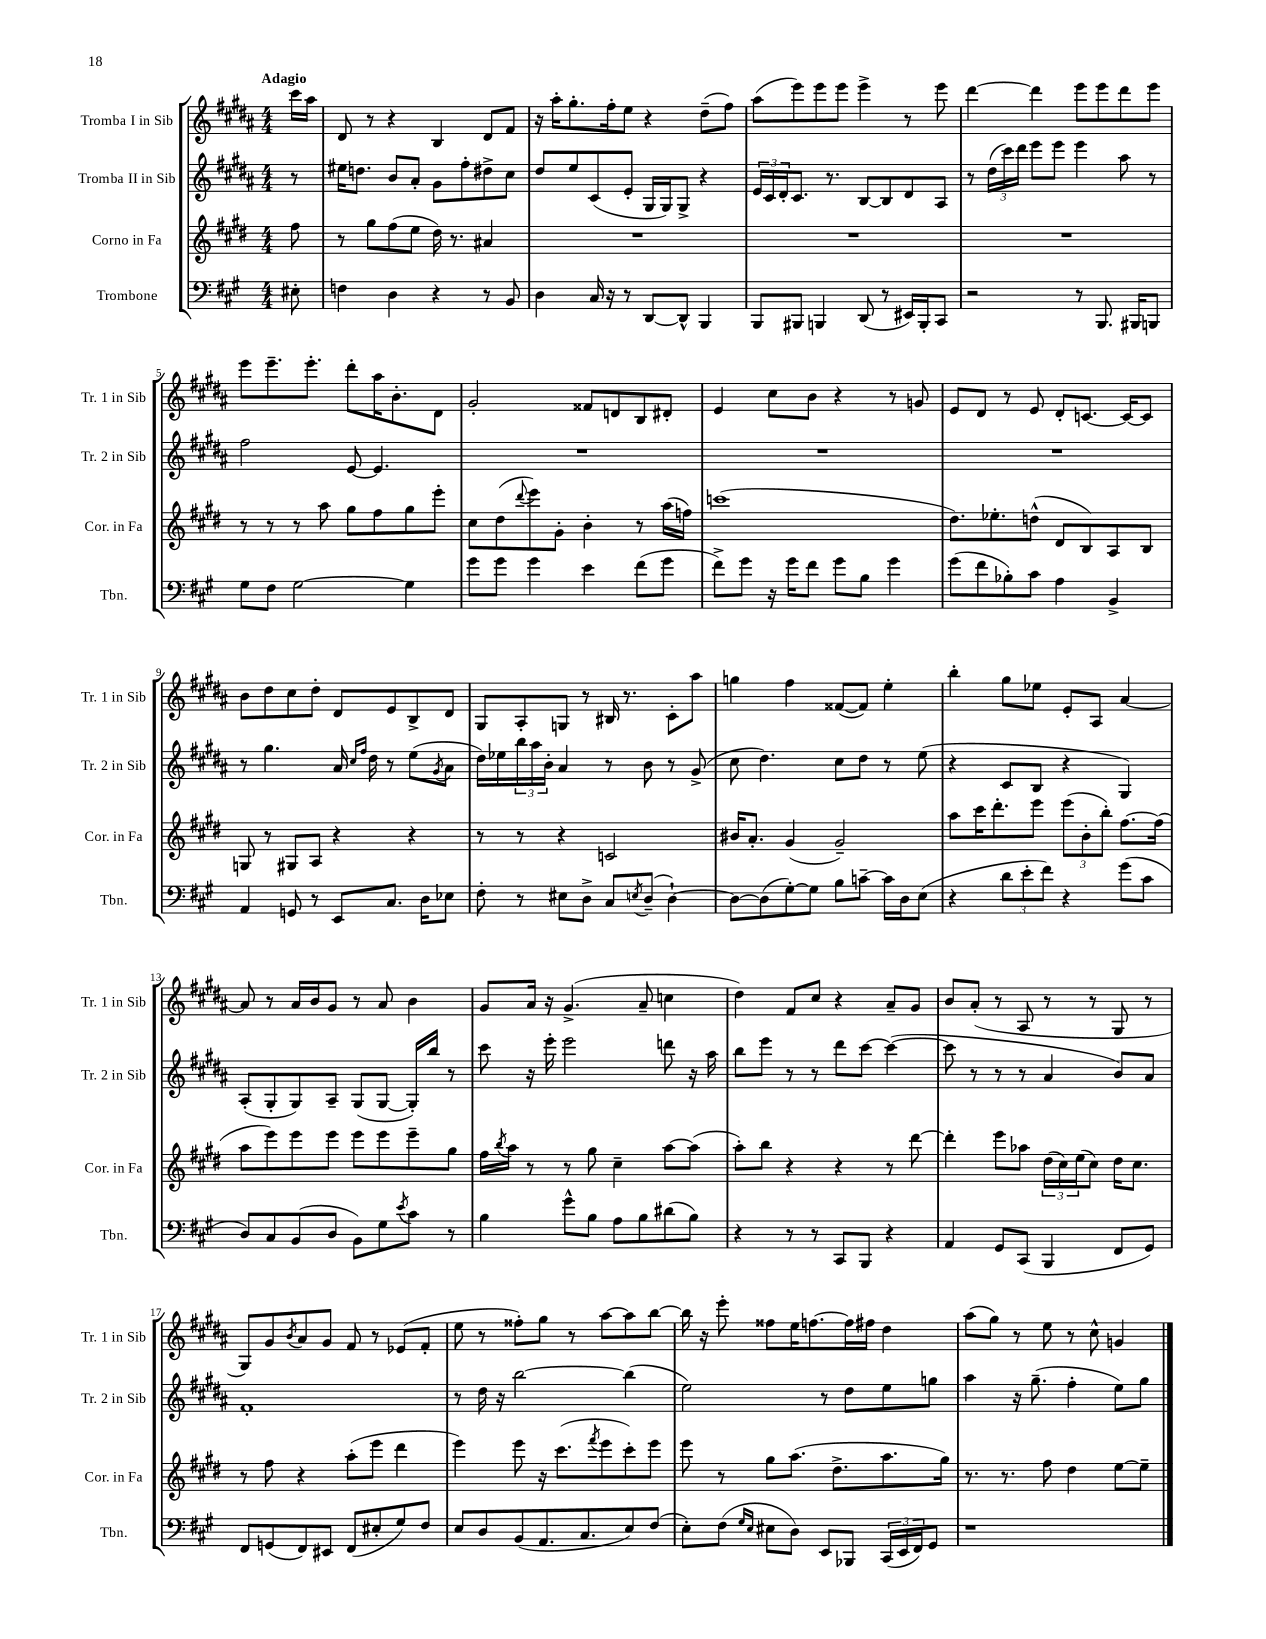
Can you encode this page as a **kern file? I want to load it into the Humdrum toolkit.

**kern	**kern	**kern	**kern
*staff4	*staff3	*staff2	*staff1
*clefF4	*clefG2	*clefG2	*clefG2
*k[f#c#g#]	*k[f#c#g#d#]	*k[f#c#g#d#a#]	*k[f#c#g#d#a#]
*M4/4	*M4/4	*M4/4	*M4/4
8E#'	8ff#	8r	16ccc#
.	.	.	16aa#
=	=	=	=
4F	8r	16ee#	8d#
.	.	8.dd	.
.	8gg#	.	8r
4D	(8ff#	8b	4r
.	8ee	8a#'	.
4r	16dd#)	8g#	4B
.	8.r	.	.
.	.	8ff#'	.
8r	4a#	8dd#^	8d#
8BB	.	8cc#	8f#
=	=	=	=
4D	1r	8dd#	16r
.	.	.	16aa#'
.	.	8ee	8.gg#'
16C#	.	(8c#	.
16r	.	.	16ff#'
8r	.	8e'	8ee
[8DD	.	16G#	4r
.	.	16G#)	.
8DD^^]	.	8G#^	.
4BBB	.	4r	(8dd#~
.	.	.	8ff#)
=	=	=	=
8BBB	1r	24e	(8aa#
.	.	24c#	.
.	.	24d#'	.
8BBB#	.	8.c#	8eee)
4BBB	.	.	8eee
.	.	8.r	.
.	.	.	8eee
(8DD	.	[8B	4eee^
8r	.	8B]	.
16EE#)	.	8d#	8r
16BBB'	.	.	.
8CC#	.	8A#	8eee
=	=	=	=
2r	1r	8r	[4ddd#
.	.	(24dd#	.
.	.	24ccc#)	.
.	.	24ddd#	.
.	.	8eee	4ddd#]
.	.	8eee	.
8r	.	4eee	8eee
8.BBB	.	.	8eee
.	.	8aa#	8ddd#
16BBB#	.	.	.
8BBB	.	8r	8eee
=	=	=	=
8G#	8r	2ff#	8eee
8F#	8r	.	8.eee~
[2G#	8r	.	.
.	.	.	8.eee'
.	8aa	.	.
.	8gg#	[8e	8ddd#'
.	8ff#	4.e]	16aa#
.	.	.	8.b'
4G#]	8gg#	.	.
.	8eee'	.	8d#
=	=	=	=
8g#	8cc#	1r	2g#'
8g#	(8dd#	.	.
.	8qqddd#	.	.
4g#	8eee)	.	.
.	8g#'	.	.
4e	4b'	.	8f##
.	.	.	8d
(8f#	8r	.	8B
8g#	(16aa	.	8d#'
.	16ff)	.	.
=	=	=	=
8f#^)	(1ccc	1r	4e
8g#	.	.	.
16r	.	.	8cc#
16g#	.	.	.
8f#	.	.	8b
8g#	.	.	4r
8B	.	.	.
4g#	.	.	8r
.	.	.	8g
=	=	=	=
(8g#	8.dd#)	1r	8e
8f#	.	.	8d#
.	8.ee-'	.	.
8B-')	.	.	8r
8c#	(8dd^^	.	8e
4A	8d#	.	8d#'
.	8B)	.	[8.c
4BB^	8A	.	.
.	.	.	16c_
.	8B	.	8c]
=	=	=	=
4AA	8G	8r	8b
.	8r	4.gg#	8dd#
8GG	8G#	.	8cc#
8r	8A	.	8dd#'
8EE	4r	16a#	8d#
.	.	16qqcc#	.
.	.	16qqff#	.
.	.	16dd#	.
8.C#	.	8r	8e
.	4r	(8ee	8B^
16D	.	.	.
.	.	8qg#	.
8E-	.	8a#	8d#
=	=	=	=
8F#'	8r	16dd#)	8G#
.	.	16ee-	.
8r	8r	24bb	8A#'
.	.	24aa#	.
.	.	24b'	.
8E#	4r	4a#	8G
8D^	.	.	8r
8C#	2c	8r	16B#
.	.	.	8.r
8qE	.	.	.
(8D~	.	8b	.
[4D`)	.	8r	8c#'
.	.	(8g#^	8aa#
=	=	=	=
8D_	16b#	8cc#	4gg
.	8.a'	.	.
(8D]	.	4.dd#)	.
[8G#')	(4g#	.	4ff#
8G#]	.	.	.
8B	2g#~)	8cc#	([8f##
[8c~	.	8dd#	8f##])
16c]	.	8r	4ee'
16D	.	.	.
(8E	.	(8ee	.
=	=	=	=
4r	8aa	4r	4bb'
.	16ccc#	.	.
.	8.ddd#'	.	.
12d	.	8c#	8gg#
12e'	.	.	.
.	8eee	8B	8ee-
12f#)	.	.	.
4r	(12eee	4r	8e'
.	12b'	.	.
.	.	.	8A#
.	12bb')	.	.
(8g#	[8.ff#	4G#)	[4a#
8c#	.	.	.
.	(16ff#]	.	.
=	=	=	=
8D)	8aa	(8A#'	8a#]
8C#	8eee)	8G#'	8r
(8BB	8eee	8G#)	16a#
.	.	.	16b
8D	8eee	8A#~	8g#
8BB)	8eee	(8G#	8r
8G#	8eee	[8G#	8a#
8qe	.	.	.
8c#	8eee~	16G#'])	4b
.	.	16bb	.
8r	8gg#	8r	.
=	=	=	=
4B	16ff#	8ccc#	8g#
.	8qbb	.	.
.	16aa	.	.
.	8r	16r	16a#
.	.	16eee'	16r
8g#^^	8r	2eee	(4.g#^
8B	8gg#	.	.
8A	4cc#~	.	.
8B	.	.	8a#~
(8d#	[8aa	8ddd	4cc
8B)	(8aa]	16r	.
.	.	16aa#	.
=	=	=	=
4r	8aa')	8bb	4dd#)
.	8bb	8eee	.
8r	4r	8r	8f#
8r	.	8r	8cc#
8CC#	4r	8ddd#	4r
8BBB	.	[8ccc#	.
4r	8r	(4ccc#_	8a#~
.	[8ddd#	.	8g#
=	=	=	=
4AA	4ddd#']	8ccc#]	8b
.	.	8r	(8a#'
8GG#	8eee	8r	8r
(8CC#	8aa-	8r	8A#
4BBB	(24dd#	4a#	8r
.	24cc#)	.	.
.	(24ee	.	.
.	8cc#)	.	8r
8FF#	16dd#	8b)	8G#
.	8.cc#	.	.
8GG#)	.	8a#	8r
=	=	=	=
8FF#	8r	1f#'	8G#)
(8GG	8ff#	.	8g#
.	.	.	8qb
8FF#)	4r	.	8a#
8EE#	.	.	8g#
(8FF#	(8aa'	.	8f#
8E#'	8eee	.	8r
8G#)	4ddd#	.	(8e-
8F#	.	.	8f#'
=	=	=	=
8E	4eee)	8r	8ee
8D	.	16dd#	8r
.	.	16r	.
(8BB	8eee	[2bb	8ff##')
8.AA	16r	.	8gg#
.	(8.ccc#	.	.
.	.	.	8r
8.C#	.	.	.
.	8qfff#	.	.
.	8eee	.	[8aa#
8E)	8ccc#')	(4bb]	8aa#]
(8F#	8eee	.	[8bb
=	=	=	=
8E')	8eee	2ee)	16bb]
.	.	.	16r
(8F#	8r	.	8eee'
16qqG#	.	.	.
16qqE	.	.	.
8E#	8gg#	.	8ff##
8D)	(8.aa	.	16ee
.	.	.	[8.ff
8EE	.	8r	.
.	8.dd#^	.	.
8BBB-	.	8dd#	16ff]
.	.	.	16ff#
(24CC#	8.aa	8ee	4dd#
24EE	.	.	.
24FF#)	.	.	.
8GG#	.	8gg	.
.	16gg#)	.	.
=	=	=	=
1r	8.r	4aa#	(8aa#
.	.	.	8gg#)
.	8.r	.	.
.	.	16r	8r
.	.	(8.gg#~	.
.	8ff#	.	8ee
.	4dd#	4ff#'	8r
.	.	.	8cc#^^
.	[8ee	8ee)	4g
.	8ee~]	8gg#	.
==	==	==	==
*-	*-	*-	*-
